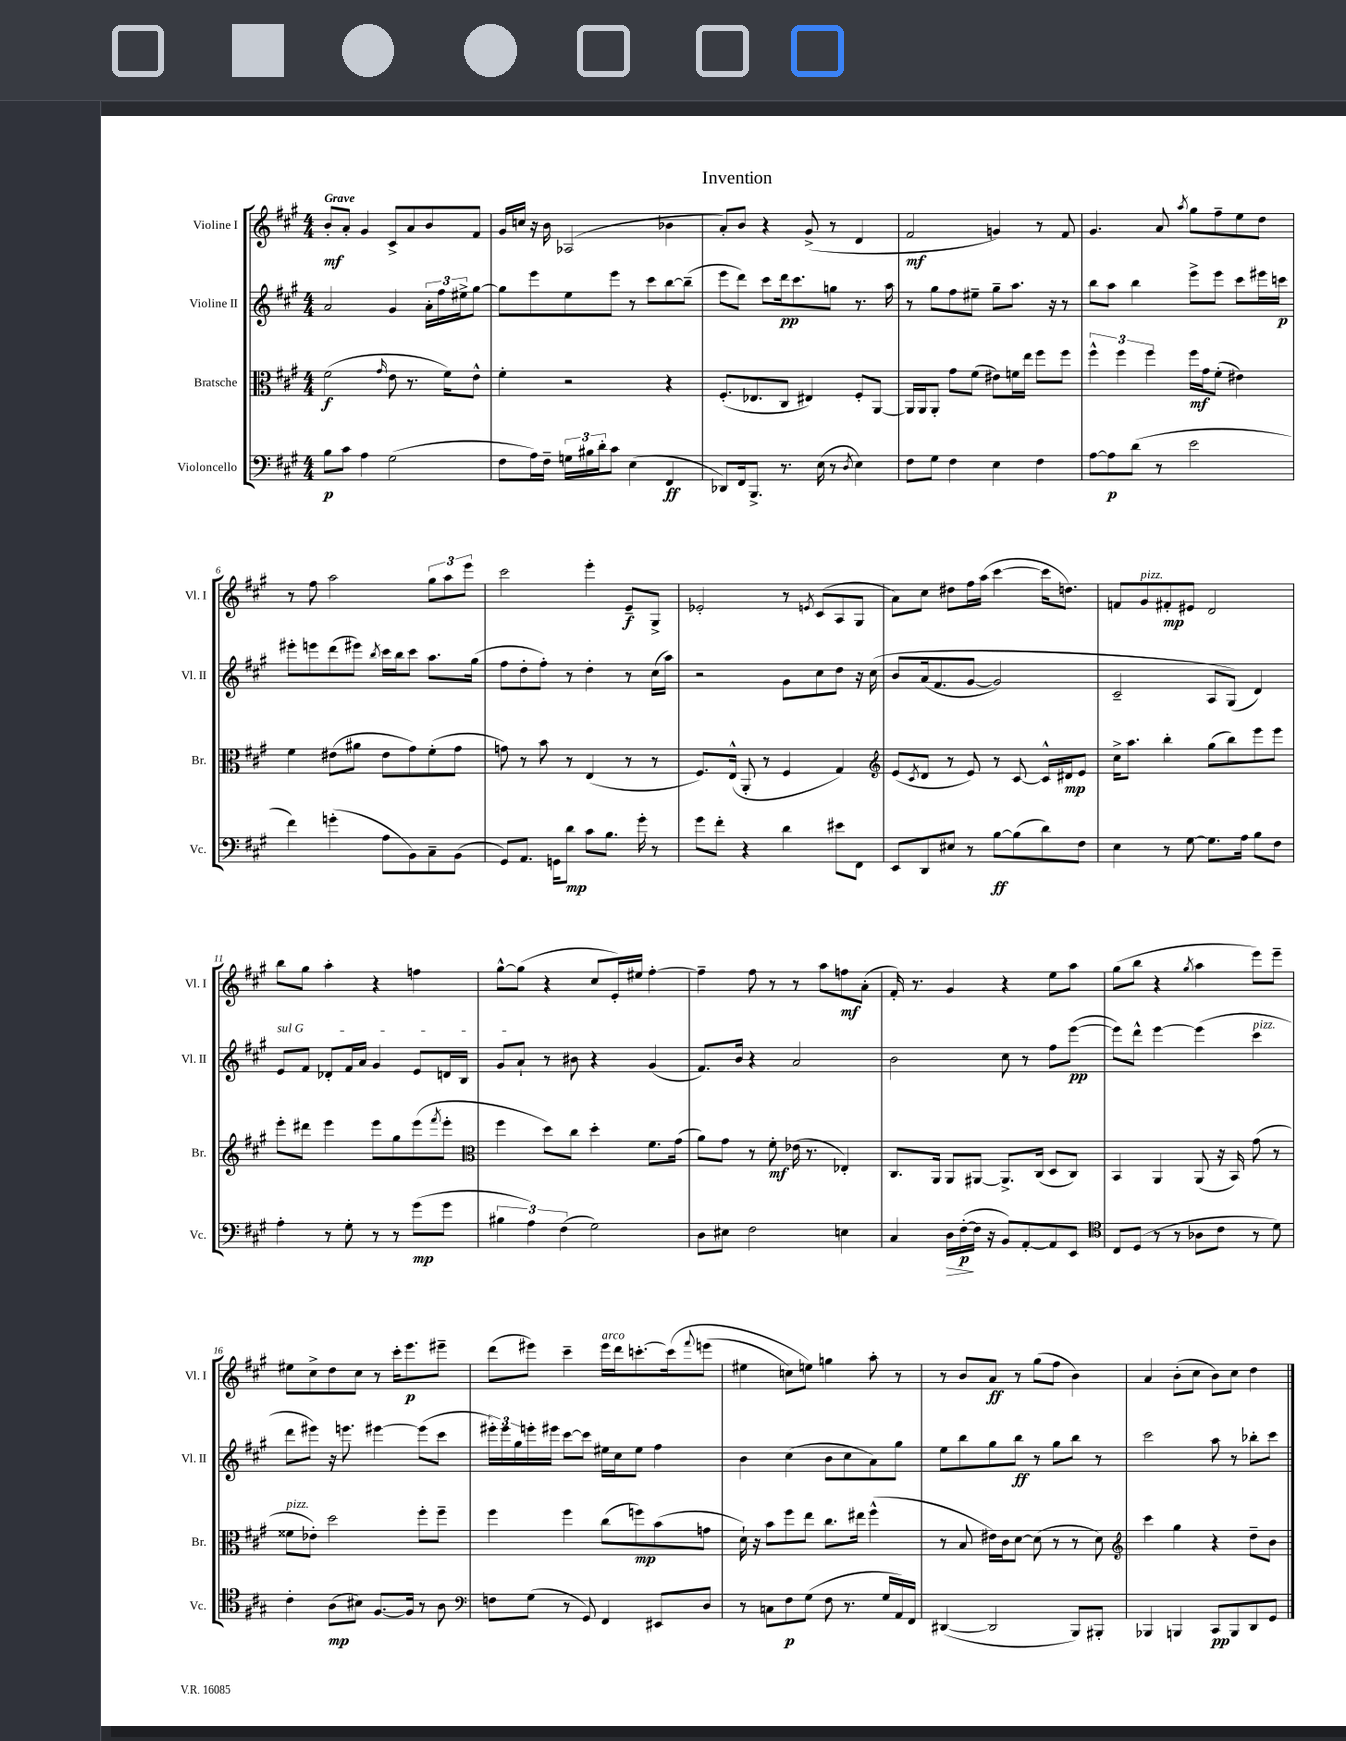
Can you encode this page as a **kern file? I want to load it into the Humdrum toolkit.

**kern	**dynam	**kern	**dynam	**kern	**dynam	**kern	**dynam
*part4	*part4	*part3	*part3	*part2	*part2	*part1	*part1
*staff4	*staff4	*staff3	*staff3	*staff2	*staff2	*staff1	*staff1
*I"Violoncello	*	*I"Bratsche	*	*I"Violine II	*	*I"Violine I	*
*I'Vc.	*	*I'Br.	*	*I'Vl. II	*	*I'Vl. I	*
*clefF4	*	*clefC3	*	*clefG2	*	*clefG2	*
*k[f#c#g#]	*	*k[f#c#g#]	*	*k[f#c#g#]	*	*k[f#c#g#]	*
*M4/4	*	*M4/4	*	*M4/4	*	*M4/4	*
=1	=1	=1	=1	=1	=1	=1	=1
!	!	!	!	!	!	!LO:TX:a:B:t=Grave	!
8B\L	p	(2f#\	f	2a/	.	8b'/L	mf
8c#\J	.	.	.	.	.	8a'/J	.
4A\	.	.	.	.	.	4g#/	.
.	.	16qqg#/	.	.	.	.	.
(2G#\	.	8e\	.	4g#/	.	8c#^/L	.
.	.	8.r	.	.	.	8a/	.
.	.	.	.	24a'\LL	.	8b/	.
.	.	.	.	24ff#\	.	.	.
.	.	16f#\KL)	.	.	.	.	.
.	.	.	.	24ee#X^\J	.	.	.
.	.	8e^^\J	.	[8gg#\J	.	8f#/J	.
=2	=2	=2	=2	=2	=2	=2	=2
8F#\L	.	4f#'\	.	8gg#\L]	.	16g#/LL	.
.	.	.	.	.	.	16ccn/JJ	.
16A\L)	.	.	.	8eee\	.	16r	.
16F#~\JJ	.	.	.	.	.	16b\	.
24Gn\LL	.	2r	.	8ee\	.	(2A-X/	.
24B#X\	.	.	.	.	.	.	.
24d'\J	.	.	.	.	.	.	.
8c#\J	.	.	.	8eee\J	.	.	.
(4E\	.	.	.	8r	.	.	.
.	.	.	.	8ccc#\L	.	.	.
4FF#/	ff	4r	.	[8bb\	.	4b-X\	.
.	.	.	.	(8bb~\J]	.	.	.
=3	=3	=3	=3	=3	=3	=3	=3
8DD-X/L)	.	(8.F#'/L	.	8eee\L	.	8a'/L)	.
16FF#/k	.	.	.	8ddd\J)	.	8b/J	.
8.BBB^/J	.	8.E-X/	.	.	.	.	.
.	.	.	.	8ccc#\L	.	4r	.
8.r	.	8C#/J	.	16ddd\k	pp	.	.
.	.	.	.	8.ccc#\	.	.	.
.	.	4E#X/)	.	.	.	(8g#^/	.
(16E\	.	.	.	.	.	.	.
8r	.	.	.	8ggn\J	.	8r	.
8qD/	.	.	.	.	.	.	.
4E\)	.	8F#'/L	.	8.r	.	4d/	.
.	.	[8AA/J	.	.	.	.	.
.	.	.	.	16aa\	.	.	.
=4	=4	=4	=4	=4	=4	=4	=4
8F#\L	.	16AA/LL]	.	8r	.	2f#/	mf
.	.	16AA/J	.	.	.	.	.
8G#\J	.	8AA'/J	.	8gg#\L	.	.	.
4F#\	.	8g#\L	.	8ff#\	.	.	.
.	.	(8f#\J	.	8ee#X~\J	.	.	.
4E\	.	8e#X\L)	.	8gg#~\L	.	4gn/)	.
.	.	16fn\L	.	8.aa\J	.	.	.
.	.	16ee\JJ	.	.	.	.	.
4F#\	.	8ff#\L	.	.	.	8r	.
.	.	.	.	16r	.	.	.
.	.	8ff#\J	.	8r	.	8f#/	.
=5	=5	=5	=5	=5	=5	=5	=5
[8A\L	.	6ff#^^\	.	8bb\L	.	4.g#/	.
8A\]	p	.	.	8aa\J	.	.	.
.	.	6ff#\	.	.	.	.	.
(8d\J	.	.	.	4bb\	.	.	.
.	.	6ff#\	.	.	.	.	.
8r	.	.	.	.	.	8a/	.
.	.	.	.	.	.	8qaa/	.
2e\	.	16ff#\LL	mf	8eee^\L	.	8gg#\L	.
.	.	16g#\J	.	.	.	.	.
.	.	(8f#'\J	.	8eee\J	.	8ff#~\	.
.	.	4e#X\)	.	8ccc#\L	.	8ee\	.
.	.	.	.	16eee#X\L	.	8dd\J	.
.	.	.	.	16cccn\JJ	p	.	.
!!LO:LB:g=z
=6	=6	=6	=6	=6	=6	=6	=6
4f#\)	.	4f#\	.	8eee#X'\L	.	8r	.
.	.	.	.	8eeen\	.	8ff#\	.
(4gn'\	.	(8e#X\L	.	(8ddd\	.	2aa\	.
.	.	8a#X\J	.	8eee#X\J)	.	.	.
.	.	.	.	8qbb/	.	.	.
8A\L	.	8e#\L	.	16ccc#\LL	.	.	.
.	.	.	.	16bb\J	.	.	.
8BB\)	.	8g#\)	.	8ccc#\J	.	.	.
8C#~\	.	(8f#'\	.	8.aa\L	.	12gg#\L	.
.	.	.	.	.	.	12aa\	.
(8BB\J	.	8g#\J	.	.	.	.	.
.	.	.	.	.	.	12eee\J	.
.	.	.	.	(16gg#\Jk	.	.	.
=7	=7	=7	=7	=7	=7	=7	=7
8GG#/L)	.	8gn\)	.	8ff#\L	.	2ccc#\	.
8.AA/J	.	8r	.	8dd'\	.	.	.
.	.	8b\	.	8ff#'\J)	.	.	.
16GGn\KL	.	.	.	.	.	.	.
8d\J	mp	8r	.	8r	.	.	.
8c#\L	.	(4E/	.	4dd'\	.	4eee'\	.
8.B\J	.	.	.	.	.	.	.
.	.	8r	.	8r	.	8e~/L	f
16g#'\	.	.	.	.	.	.	.
8r	.	8r	.	(16cc#\LL	.	8G#^/J	.
.	.	.	.	16aa\JJ)	.	.	.
=8	=8	=8	=8	=8	=8	=8	=8
8g#\L	.	8.F#/L)	.	2r	.	2e-X'/	.
8f#'\J	.	.	.	.	.	.	.
.	.	(16E^^/Jk	.	.	.	.	.
4r	.	8AA'/	.	.	.	.	.
.	.	8r	.	.	.	.	.
4d\	.	4F#/	.	8g#\L	.	8r	.
.	.	.	.	.	.	8qen/	.
.	.	.	.	8cc#\	.	(8c#/L	.
8e#X\L	.	4G#/)	.	8dd\J	.	8A/	.
8FF#\J	.	.	.	16r	.	8G#/J	.
.	.	.	.	(16cc#\	.	.	.
=9	=9	=9	=9	=9	=9	=9	=9
*	*	*clefG2	*	*	*	*	*
8EE/L	.	(8e/L	.	8b/L	.	8a\L)	.
.	.	8qc#/	.	.	.	.	.
8DD/	.	8d/J	.	(16a/k	.	8cc#\J	.
.	.	.	.	8.f#/	.	.	.
8E#X/J	.	8r	.	.	.	8dd#X\L	.
8r	.	8e/)	.	[8g#/J	.	16ff#\L	.
.	.	.	.	.	.	(16aa\JJ	.
[8B\L	ff	8r	.	2g#/])	.	[4ccc#\	.
(8B\]	.	[8c#/	.	.	.	.	.
8d\)	.	16c#^^/LL]	.	.	.	16ccc#\KL]	.
.	.	16d#X/J	mp	.	.	8.ddn\J)	.
8F#\J	.	8e/J	.	.	.	.	.
=10	=10	=10	=10	=10	=10	=10	=10
4E\	.	16cc#^\KL	.	2c#~/	.	8fn/L	.
.	.	8.aa\J	.	.	.	.	.
!	!	!	!	!	!	!LO:TX:a:i:t=pizz.	!
.	.	.	.	.	.	8g#/	.
8r	.	4bb'\	.	.	.	8f#X'/	mp
[8G#\	.	.	.	.	.	8e#X/J	.
8.G#\L]	.	(8gg#\L	.	8A/L	.	2d/	.
.	.	8bb\)	.	(8G#/J)	.	.	.
16A\Jk	.	.	.	.	.	.	.
8B\L	.	8eee\	.	4d/)	.	.	.
8F#\J	.	8eee\J	.	.	.	.	.
!!LO:LB:g=z
=11	=11	=11	=11	=11	=11	=11	=11
!	!	!	!	!LO:TX:a:i:t=sul G	!	!	!
4A'\	.	8eee'\L	.	8e/L	.	8bb\L	.
.	.	8ddd#X\J	.	8f#/J	.	8gg#\J	.
8r	.	4eee\	.	8d-X'/L	.	4aa'\	.
8G#'\	.	.	.	16f#/L	.	.	.
.	.	.	.	16a/JJ	.	.	.
8r	.	8eee\L	.	4g#/	.	4r	.
8r	.	8gg#\	.	.	.	.	.
(8g#\L	mp	(8eee\	.	8e/L	.	4ffn\	.
.	.	8qfff#/	.	.	.	.	.
8g#\J	.	8eee'\J	.	16dn/L	.	.	.
.	.	.	.	16B/JJ	.	.	.
=12	=12	=12	=12	=12	=12	=12	=12
*	*	*clefC3	*	*	*	*	*
6B#X\	.	4ff#\	.	8g#/L	.	[8gg#^^\L	.
.	.	.	.	8a`/J	.	(8gg#\J]	.
6A\)	.	.	.	.	.	.	.
.	.	8dd\L)	.	8r	.	4r	.
(6F#\	.	.	.	.	.	.	.
.	.	8cc#\J	.	8b#X\	.	.	.
2G#\)	.	4dd'\	.	4r	.	8cc#/L	.
.	.	.	.	.	.	16e'/L)	.
.	.	.	.	.	.	16ee#X/JJ	.
.	.	8.f#\L	.	(4g#/	.	[4ff#'\	.
.	.	(16g#\Jk	.	.	.	.	.
=13	=13	=13	=13	=13	=13	=13	=13
8D\L	.	8a\L)	.	8.f#/L)	.	4ff#~\]	.
8E#X\J	.	8g#\J	.	.	.	.	.
.	.	.	.	16b/Jk	.	.	.
2F#\	.	8r	.	4r	.	8ff#\	.
.	.	8f#'\	mf	.	.	8r	.
.	.	(16e-X\	.	2a/	.	8r	.
.	.	8.r	.	.	.	.	.
.	.	.	.	.	.	8aa\L	.
4En\	.	4E-X'/)	.	.	.	8ffn\	mf
.	.	.	.	.	.	(8a'\J	.
=14	=14	=14	=14	=14	=14	=14	=14
4C#/	.	8.C#/L	.	2b\	.	16f#'/)	.
.	.	.	.	.	.	8.r	.
.	.	16AA/Jk	.	.	.	.	.
!	!LO:HP:b	!	!	!	!	!	!
16D\LL	>	8AA/L	.	.	.	4g#/	.
([16F#'\	p	.	.	.	.	.	.
16F#\JJ]	]	[8AA#X/J	.	.	.	.	.
16r	.	.	.	.	.	.	.
8BB/L)	.	8.AA#^/L]	.	8cc#\	.	4r	.
[8AA'/	.	.	.	8r	.	.	.
.	.	(16C#/Jk	.	.	.	.	.
8AA/]	.	8D/L	.	8ff#\L	.	8ee\L	.
8EE/J	.	8C#/J)	.	([8eee\J	pp	8aa\J	.
=15	=15	=15	=15	=15	=15	=15	=15
*clefC4	*	*	*	*	*	*	*
8C#/L	.	4BB/	.	8eee\L])	.	(8gg#\L	.
(8D/J	.	.	.	8ddd^^\J	.	8bb\J	.
8r	.	4AA/	.	[4eee\	.	4r	.
8r	.	.	.	.	.	.	.
.	.	.	.	.	.	8qgg#/	.
8A-X\L	.	(8AA/	.	(4eee\]	.	4aa\	.
8c#\J	.	16r	.	.	.	.	.
.	.	16BB/)	.	.	.	.	.
!	!	!	!	!LO:TX:a:i:t=pizz.	!	!	!
8r	.	(8g#\	.	4ccc#\	.	8eee\L)	.
8d\)	.	8r	.	.	.	8eee~\J	.
!!LO:LB:g=z
=16	=16	=16	=16	=16	=16	=16	=16
!	!	!LO:TX:a:i:t=pizz.	!	!	!	!	!
4c#'\	.	8f##X\L	.	8ddd\L	.	8ee#X\L	.
.	.	8e-X'\J)	.	8eee#X\J)	.	8cc#^\	.
(8A\L	mp	2dd\	.	16r	.	8dd\	.
.	.	.	.	8.eeen\	.	.	.
8B#X\J)	.	.	.	.	.	8cc#\J	.
[8.F#/L	.	.	.	[4eee#X\	.	8r	.
.	.	.	.	.	.	16ccc#'\KL	.
16F#/Jk]	.	.	.	.	.	8.eee\	p
8r	.	8ff#'\L	.	(8eee#\L]	.	.	.
8A\	.	8ff#~\J	.	8ccc#\J	.	8eee#X~\J	.
=17	=17	=17	=17	=17	=17	=17	=17
*clefF4	*	*	*	*	*	*	*
8Fn\L	.	4ff#\	.	24eee#X'\LL)	.	(8ddd\L	.
.	.	.	.	24eee#\	.	.	.
.	.	.	.	24gg#\	.	.	.
(8G#\J	.	.	.	16eeen'\	.	8eee#X\J)	.
.	.	.	.	16eee#X\JJ	.	.	.
8r	.	4ff#\	.	[8ccc#\L	.	4ccc#~\	.
8GG#/)	.	.	.	8ccc#\J]	.	.	.
!	!	!	!	!	!	!LO:TX:a:i:t=arco	!
4FF#/	.	(8cc#\L	.	16ee#X\LL	.	16eee#\LL	.
.	.	.	.	16cc#\J	.	16ddd\J	.
.	.	8ffn\)	mp	8ee#\J	.	[8.cccn'\	.
8EE#X/L	.	(8b\	.	4ff#\	.	.	.
.	.	.	.	.	.	(16ccc\k]	.
.	.	.	.	.	.	8qqfff#/	.
8D/J	.	8gn\J	.	.	.	(8eeen\J	.
=18	=18	=18	=18	=18	=18	=18	=18
8r	.	16d`\)	.	4b\	.	4ee#X\	.
.	.	16r	.	.	.	.	.
8Cn\L	.	8b\L	.	.	.	.	.
8F#\	p	8ff#\	.	(4cc#\	.	8ccn\L)	.
(8G#\J	.	8ee\J	.	.	.	8een\J)	.
8F#\	.	8.cc#\L	.	8b\L	.	4ggn\	.
8.r	.	.	.	8cc#\	.	.	.
.	.	16ee#X\Jk	.	.	.	.	.
.	.	(4ff#^^\	.	8a\)	.	8aa'\	.
16G#/LL	.	.	.	.	.	.	.
16AA/)	.	.	.	8gg#\J	.	8r	.
16FF#/JJ	.	.	.	.	.	.	.
=19	=19	=19	=19	=19	=19	=19	=19
([4DD#X/	.	8r	.	8ee\L	.	8r	.
.	.	8B/	.	8bb\	.	8b/L	.
2DD#/]	.	16e#X\LL)	.	8gg#\	.	8a/J	ff
.	.	16c#\J	.	.	.	.	.
.	.	[8d\J	.	8bb\J	ff	8r	.
.	.	(8d\]	.	8r	.	(8gg#\L	.
.	.	8r	.	8gg#\L	.	8ff#\J	.
8BBB/L)	.	8r	.	8bb\J	.	4b\)	.
8BBB#X'/J	.	8d\)	.	8r	.	.	.
=20	=20	=20	=20	=20	=20	=20	=20
*	*	*clefG2	*	*	*	*	*
4BBB-X/	.	4ccc#\	.	2ccc#\	.	4a/	.
4BBBn/	.	4gg#\	.	.	.	(8b'\L	.
.	.	.	.	.	.	8cc#\J	.
8CC#/L	pp	4r	.	8aa\	.	8b\L)	.
8BBB/	.	.	.	8r	.	8cc#\J	.
8DD/	.	8dd~\L	.	8bb-X'\L	.	4dd\	.
8GG#/J	.	8b\J	.	8ccc#\J	.	.	.
==	==	==	==	==	==	==	==
*-	*-	*-	*-	*-	*-	*-	*-
